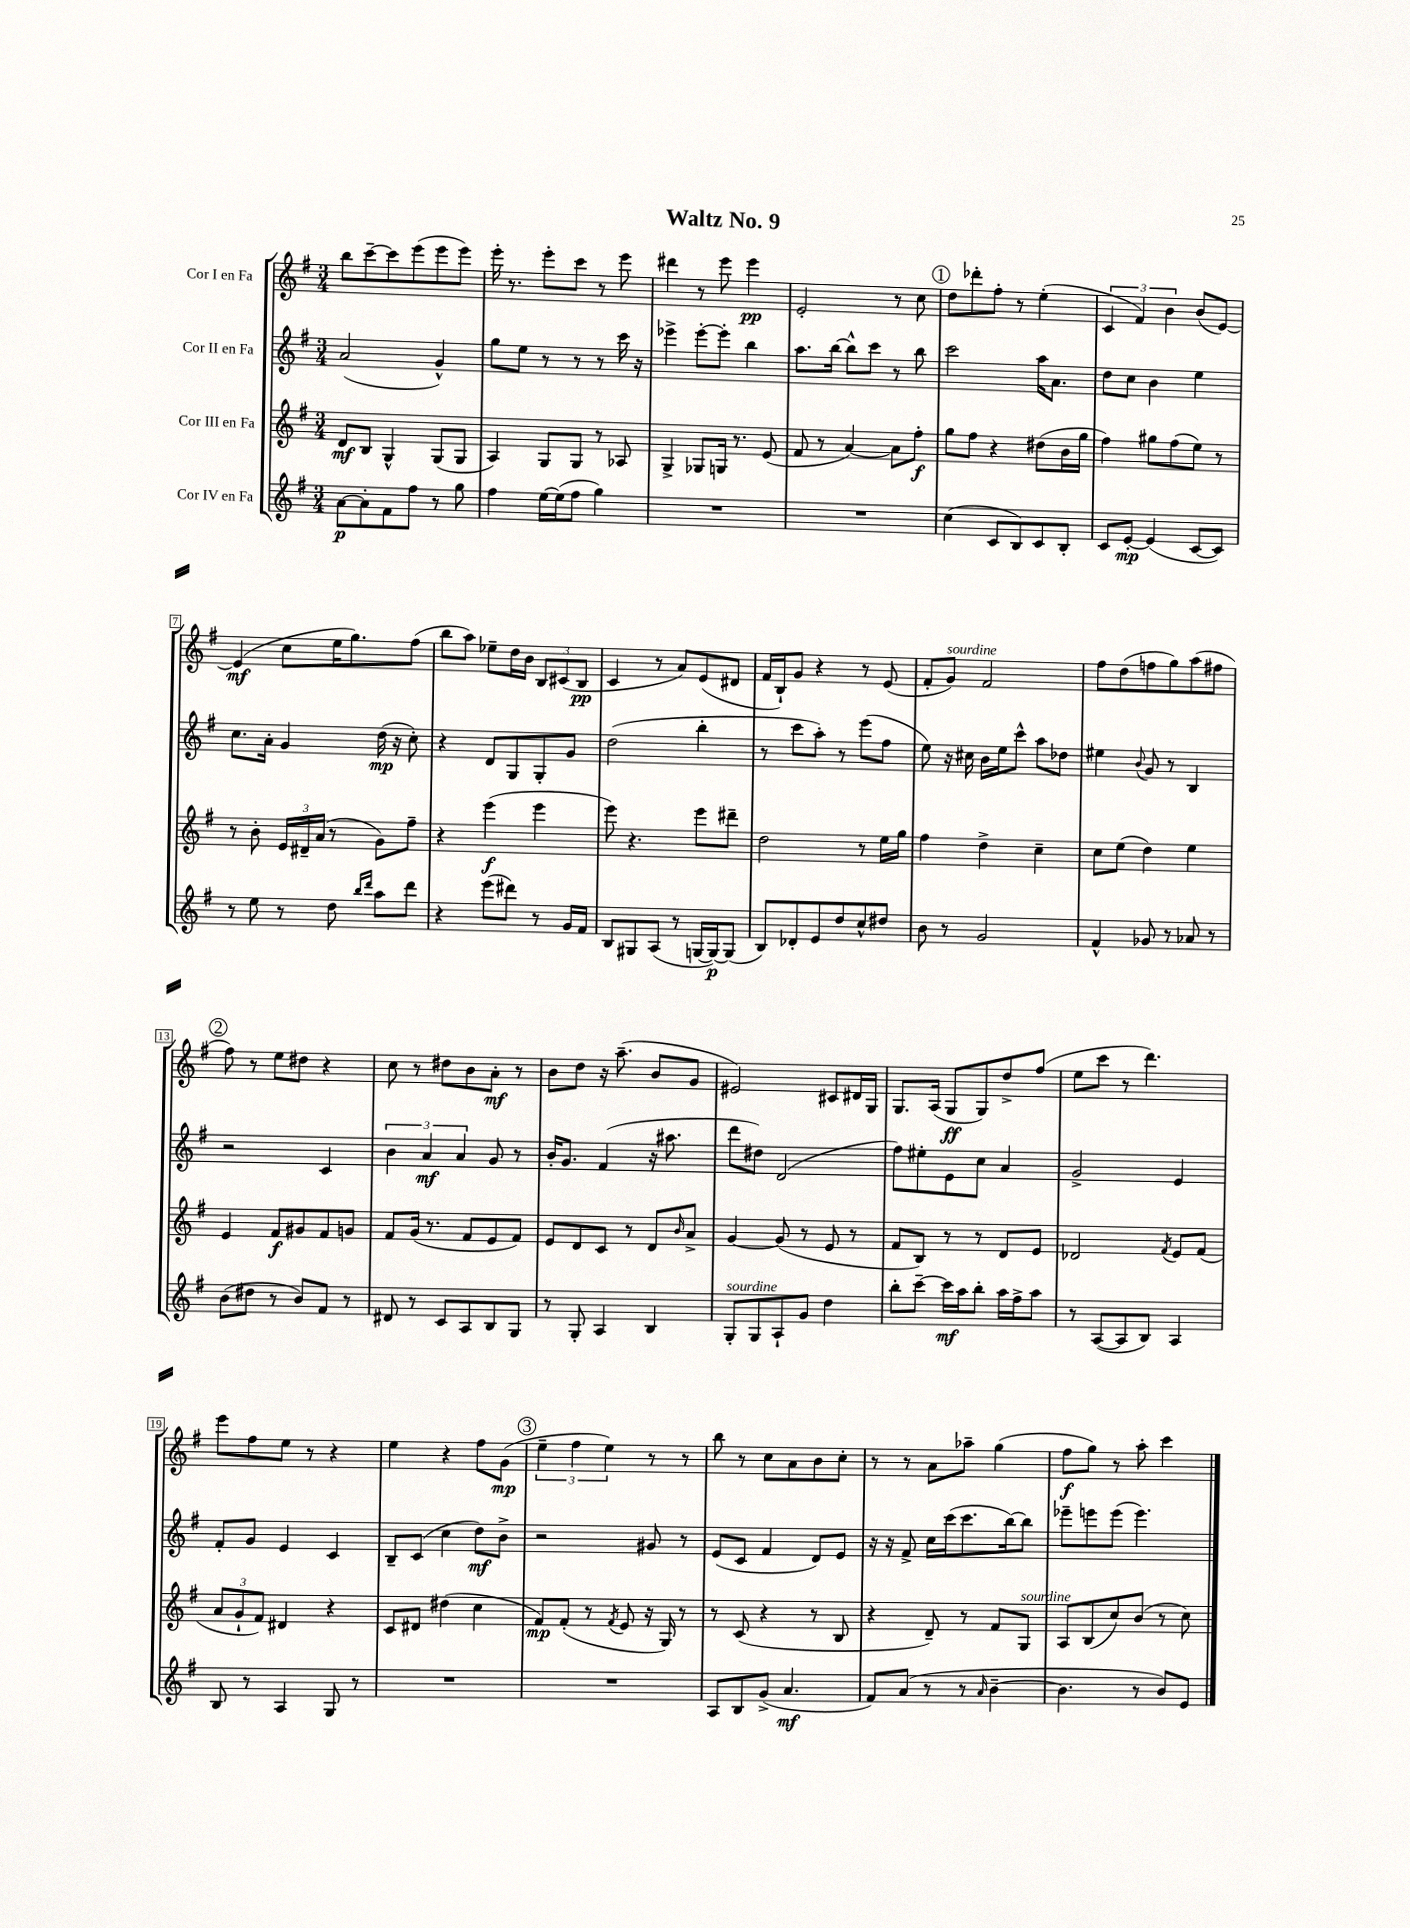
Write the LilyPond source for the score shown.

\header { title = "Waltz No. 9" }
<<
\new StaffGroup <<
\new Staff = "s0" \with { instrumentName = "Cor I en Fa" } {
    \clef treble \key g \major \numericTimeSignature \time 3/4
    b''8 c'''8~-- c'''8 e'''8( e'''8 e'''8) |
    e'''16-. r8. e'''8-. c'''8 r8 e'''8 |
    dis'''4 r8 e'''8 e'''4\pp |
    e'2-. r8 c''8 |
    \mark \markup { \circle "1" } d''8 des'''8-. fis''8-. r8 e''4-.( |
    \tuplet 3/2 { c'4 fis'4) b'4 } b'8( e'8~) |
    e'4\mf( c''8 e''16 g''8.) fis''8( |
    b''8 a''8) ees''8-- d''16 b'16 \tuplet 3/2 { b8 cis'8( b8\pp } |
    c'4 r8 a'8) e'8( dis'8 |
    fis'16 b16-!) g'8 r4 r8 e'8( |
    fis'8-. g'8^\markup { \italic "sourdine" }) fis'2 |
    fis''8 d''8( f''8 g''8) a''8( fis''8 |
    \mark \markup { \circle "2" } fis''8) r8 e''8 dis''8 r4 |
    c''8 r8 dis''8 b'8 a'8-.\mf r8 |
    b'8 d''8 r16 a''8.--( b'8 g'8 |
    eis'2) cis'8 dis'16 g16 |
    g8. a16( g8\ff g8) d''8-> fis''8( |
    e''8 c'''8 r8 d'''4.) |
    e'''8 fis''8 e''8 r8 r4 |
    e''4 r4 fis''8 g'8\mp( |
    \mark \markup { \circle "3" } \tuplet 3/2 { e''4-- fis''4 e''4) } r8 r8 |
    b''8 r8 c''8 a'8 b'8 c''8-. |
    r8 r8 a'8 aes''8-- g''4( |
    fis''8\f g''8) r8 a''8-. c'''4 \bar "|." |
}
\new Staff = "s1" \with { instrumentName = "Cor II en Fa" } {
    \clef treble \key g \major \numericTimeSignature \time 3/4
    a'2( g'4-^) |
    g''8 e''8 r8 r8 r8 c'''16 r16 |
    ees'''4-> ees'''8~-. ees'''8-. b''4 |
    a''8. b''16~ b''8-^ c'''8 r8 b''8 |
    \mark \markup { \circle "1" } c'''2 a''16 a'8. |
    d''8 c''8 b'4 e''4 |
    c''8. a'16-. g'4 d''16\mp( r16 c''8-.) |
    r4 d'8 g8 g8-. g'8 |
    d''2( b''4-. |
    r8 c'''8 a''8-.) r8 e'''8( fis''8 |
    e''8) r16 cis''16 b'16 e''16 c'''8-^ a''8 des''8 |
    eis''4 \appoggiatura { b'8 } g'8 r8 b4 |
    \mark \markup { \circle "2" } r2 c'4 |
    \tuplet 3/2 { b'4 a'4\mf a'4 } g'8 r8 |
    b'16-. g'8. fis'4( r16 ais''8. |
    d'''8 dis''8) d'2( |
    fis''8) eis''8-. e'8 c''8 a'4 |
    g'2-> e'4 |
    fis'8-. g'8 e'4 c'4 |
    b8-- c'8( c''4 d''8\mf) b'8-> |
    \mark \markup { \circle "3" } r2 gis'8 r8 |
    e'8( c'8 fis'4 d'8) e'8 |
    r16 r16 fis'8-> c''16 c'''16( c'''8. b''16~) b''8 |
    ees'''8-- e'''8 e'''8( e'''4.) \bar "|." |
}
\new Staff = "s2" \with { instrumentName = "Cor III en Fa" } {
    \clef treble \key g \major \numericTimeSignature \time 3/4
    d'8\mf b8 g4-^ g8( g8 |
    a4) g8 g8 r8 aes8 |
    g4-> ges8 g16 r8. e'8( |
    fis'8 r8 a'4~) a'8 fis''8-.\f |
    \mark \markup { \circle "1" } g''8 fis''8 r4 dis''8( b'16 g''16 |
    fis''4) gis''8 fis''8( e''8) r8 |
    r8 b'8-. \tuplet 3/2 { e'16 dis'16-- a'16( } r8 g'8) fis''8-- |
    r4 e'''4\f( e'''4 |
    e'''8) r4. e'''8 dis'''8-- |
    d''2 r8 e''16 g''16 |
    fis''4 d''4-> c''4-- |
    c''8 e''8( d''4) e''4 |
    \mark \markup { \circle "2" } e'4 fis'8\f gis'8 fis'8 g'8 |
    fis'8 g'16( r8. fis'8 e'8 fis'8) |
    e'8 d'8 c'8 r8 d'8 \grace { b'16 } a'8-> |
    g'4~ g'8( r8 e'8 r8 |
    fis'8 b8) r8 r8 d'8 e'8 |
    des'2 \acciaccatura { fis'8 } e'8 fis'8( |
    \tuplet 3/2 { a'8 g'8-! fis'8) } dis'4 r4 |
    c'8 dis'8 dis''4( c''4 |
    \mark \markup { \circle "3" } fis'8\mp) fis'8-.( r8 \acciaccatura { fis'8 } e'8 r16 g16) r8 |
    r8 c'8( r4 r8 b8 |
    r4 d'8--) r8 fis'8 g8^\markup { \italic "sourdine" } |
    a8 b8( c''8) b'8( r8 c''8) \bar "|." |
}
\new Staff = "s3" \with { instrumentName = "Cor IV en Fa" } {
    \clef treble \key g \major \numericTimeSignature \time 3/4
    a'8~\p a'8-. fis'8 fis''8 r8 g''8 |
    fis''4 e''16~ e''16( fis''8 g''4) |
    R2. |
    R2. |
    \mark \markup { \circle "1" } c''4( c'8 b8) c'8 b8-. |
    c'8 e'8~-.\mp e'4( c'8~ c'8) |
    r8 e''8 r8 d''8 \grace { b''16 d'''16 } a''8 d'''8 |
    r4 e'''8( dis'''8) r8 g'16 fis'16 |
    b8 gis8 a8( r8 g16~ g16~\p) g8( |
    b8) des'8-. e'8 d''8 c''8-^ dis''8 |
    b'8 r8 g'2 |
    fis'4-^ ges'8 r8 aes'8 r8 |
    \mark \markup { \circle "2" } b'8( dis''8 r8 b'8) fis'8 r8 |
    dis'8 r8 c'8 a8 b8 g8 |
    r8 g8-. a4 b4 |
    g8-.^\markup { \italic "sourdine" } g8 a8-! g'8 d''4 |
    b''8-. c'''8~-- c'''16\mf a''16 b''8-. a''16 fis''16-> a''8 |
    r8 a8~( a8 b8) a4 |
    b8 r8 a4 g8 r8 |
    R2. |
    \mark \markup { \circle "3" } R2. |
    a8 b8 g'8->( a'4.\mf |
    fis'8) a'8( r8 r8 \grace { a'16 } b'4~-- |
    b'4. r8 b'8) e'8 \bar "|." |
}
>>
>>
\layout { \context { \Score \override BarNumber.stencil = #(make-stencil-boxer 0.1 0.3 ly:text-interface::print) } }
